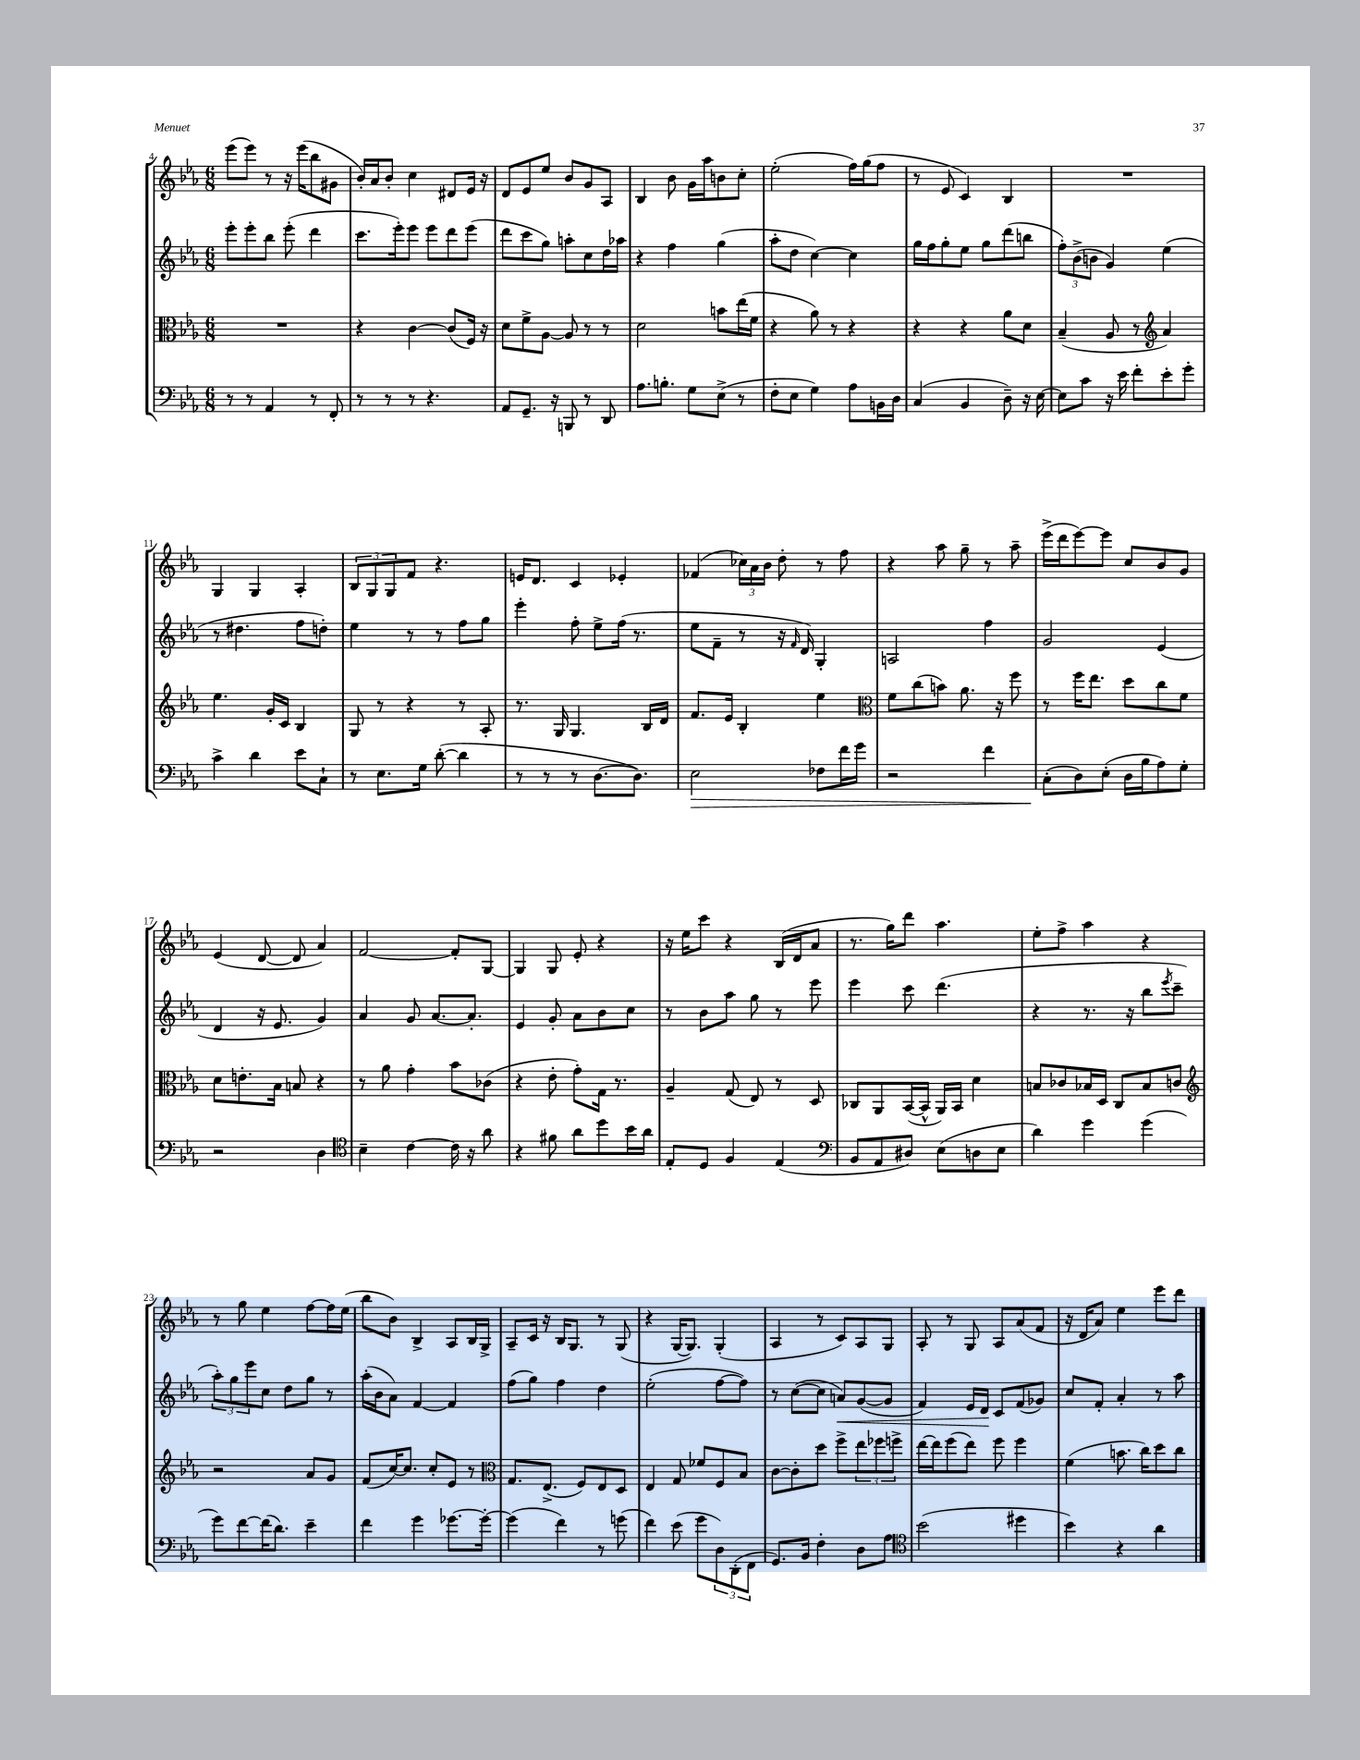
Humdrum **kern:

**kern	**dynam	**kern	**kern	**dynam	**kern
*part4	*part4	*part3	*part2	*part2	*part1
*staff4	*staff4	*staff3	*staff2	*staff2	*staff1
*clefF4	*	*clefC3	*clefG2	*	*clefG2
*k[b-e-a-]	*	*k[b-e-a-]	*k[b-e-a-]	*	*k[b-e-a-]
*M6/8	*	*M6/8	*M6/8	*	*M6/8
=4	=4	=4	=4	=4	=4
8r	.	2.r	8eee-'\L	.	(8eee-\L
8r	.	.	8eee-'\	.	8eee-\J)
4AA-/	.	.	8bb-\J	.	8r
.	.	.	(8eee-'\	.	16r
.	.	.	.	.	(16eee-\KL
8r	.	.	4ddd\	.	8bb-\
8FF'/	.	.	.	.	8g#X\J
=5	=5	=5	=5	=5	=5
8r	.	4r	8.ccc\L	.	16b-'/LL)
.	.	.	.	.	16a-/J
8r	.	.	.	.	8b-'/J
.	.	.	16eee-'\k)	.	.
8r	.	[4c\	8eee-\J	.	4cc\
4.r	.	.	8eee-\L	.	.
.	.	(8c/L]	8ddd\	.	8d#X/L
.	.	16F/Jk)	(8eee-\J	.	16e-/Jk
.	.	16r	.	.	16r
=6	=6	=6	=6	=6	=6
8AA-/L	.	8d\L	8ddd\L	.	8d/L
8.GG~/J	.	8f^\	8ccc\	.	8e-/
.	.	[8A-\J	8gg\J)	.	8ee-/J
16r	.	.	.	.	.
8BBBn/	.	8A-/]	8aan'\L	.	8b-/L
8r	.	8r	8cc\	.	8g/
8DD/	.	8r	16dd\L	.	8A-/J
.	.	.	16aa-X\JJ	.	.
=7	=7	=7	=7	=7	=7
8.A-\L	.	2d\	4r	.	4B-/
8.Bn'\J	.	.	.	.	.
.	.	.	4ff\	.	8b-\
8G\L	.	.	.	.	16g\LL
.	.	.	.	.	16aa-\J
(8E-^\J	.	8bn\L	(4gg\	.	8bn\
8r	.	(16ee-\L	.	.	8cc'\J
.	.	16f\JJ	.	.	.
=8	=8	=8	=8	=8	=8
8F'\L	.	4r	8aa-'\L	.	(2ee-'\
8E-\J	.	.	8dd\J	.	.
4G\)	.	8a-\)	[4cc\)	.	.
.	.	8r	.	.	.
8A-\L	.	4r	4cc\]	.	16ff\LL)
.	.	.	.	.	(16gg\J
16BBn\L	.	.	.	.	8ff\J
16D\JJ	.	.	.	.	.
=9	=9	=9	=9	=9	=9
(4C/	.	4r	16gg\LL	.	8r
.	.	.	16ff\J	.	.
.	.	.	8gg'\	.	8e-/
4BB-/	.	4r	8ee-\J	.	4c/)
.	.	.	8gg\L	.	.
8D~\)	.	8a-\L	(8ddd\	.	4B-/
16r	.	8d\J	8bbn\J	.	.
[16E-\	.	.	.	.	.
=10	=10	=10	=10	=10	=10
8E-\L]	.	(4B-~/	12ff'\L)	.	2.r
.	.	.	(12b-^\	.	.
8c\J	.	.	.	.	.
.	.	.	12bn\J	.	.
16r	.	8A-/	4g/)	.	.
16e-\	.	.	.	.	.
8f'\L	.	8r	.	.	.
*	*	*clefG2	*	*	*
8e-'\	.	4a-/)	(4ee-\	.	.
8g'\J	.	.	.	.	.
!!LO:LB:g=z
=11	=11	=11	=11	=11	=11
4c^\	.	4.ee-\	8r	.	4G/
.	.	.	4.dd#X\	.	.
4d\	.	.	.	.	4G/
.	.	16g'/LL	.	.	.
.	.	16c/JJ	.	.	.
8e-\L	.	4B-/	8ff\L	.	4A-'/
8C`\J	.	.	8ddn'\J)	.	.
=12	=12	=12	=12	=12	=12
8r	.	8G/	4ee-\	.	12B-/L
.	.	.	.	.	12G/
8.E-\L	.	8r	.	.	.
.	.	.	.	.	12G/
.	.	4r	8r	.	8f/J
16G\Jk	.	.	.	.	.
([8d'\	.	.	8r	.	4.r
4d\]	.	8r	8ff\L	.	.
.	.	8A-'/	8gg\J	.	.
=13	=13	=13	=13	=13	=13
8r	.	8.r	4eee-'\	.	16en/KL
.	.	.	.	.	8.d/J
8r	.	.	.	.	.
.	.	16G/	.	.	.
8r	.	4.G/	8ff'\	.	4c/
[8.D\L	.	.	8ee-^\L	.	.
.	.	.	(16ff\Jk	.	4e-X'/
8.D\J])	.	.	8.r	.	.
.	.	16B-/LL	.	.	.
.	.	16d/JJ	.	.	.
=14	=14	=14	=14	=14	=14
!	!LO:HP:b	!	!	!	!
2E-\	>	8.f/L	8ee-\L	.	(4f-X/
.	.	.	8f~\J	.	.
.	.	16e-/Jk	.	.	.
.	.	4B-'/	8r	.	24cc-X\LL)
.	.	.	.	.	24a-\
.	.	.	.	.	24b-\JJ
.	.	.	16r	.	8dd'\
.	.	.	16qqf/	.	.
.	.	.	16d/)	.	.
8F-X\L	.	4ee-\	4G'/	.	8r
16f\L	.	.	.	.	8ff\
16g\JJ	.	.	.	.	.
=15	=15	=15	=15	=15	=15
*	*	*clefC3	*	*	*
2r	.	8f\L	2An/	.	4r
.	.	(8cc\	.	.	.
.	.	8bn\J)	.	.	8aa-\
.	.	8.a-\	.	.	8gg~\
4f\	.	.	4ff\	.	8r
.	.	16r	.	.	.
.	.	8ff\	.	.	8aa-~\
=16	=16	=16	=16	=16	=16
(8C'\L	.	8r	2g/	.	(16eee-^\LL
.	.	.	.	.	16ddd\J
8D\)	]	16ff\KL	.	.	[8eee-\)
.	.	8.ee-\J	.	.	.
(8E-'\J	.	.	.	.	8eee-\J]
16D\LL	.	8dd\L	.	.	8cc/L
16B-\J	.	.	.	.	.
8A-\)	.	8cc\	(4e-/	.	8b-/
8G'\J	.	8f\J	.	.	8g/J
!!LO:LB:g=z
=17	=17	=17	=17	=17	=17
2r	.	8d\L	4d/	.	(4e-/
.	.	8.en'\	.	.	.
.	.	.	16r	.	[8d/
.	.	16B-\Jk	8.e-/	.	.
.	.	8Bn/	.	.	8d/]
4D\	.	4r	4g/)	.	4a-/)
=18	=18	=18	=18	=18	=18
*clefC4	*	*	*	*	*
4B-~\	.	8r	4a-/	.	[2f/
.	.	8a-\	.	.	.
[4c\	.	4g'\	8g/	.	.
.	.	.	[8.a-/L	.	.
16c\]	.	8b-\L	.	.	8f'/L]
16r	.	.	8.a-'/J]	.	.
8a-\	.	(8c-X\J	.	.	[8G/J
=19	=19	=19	=19	=19	=19
4r	.	4r	4e-/	.	4G/]
8f#X\	.	8e-'\	8g'/	.	8G/
8a-\L	.	8g'\L)	8a-\L	.	8e-'/
8dd\	.	16G\Jk	8b-\	.	4r
.	.	8.r	.	.	.
16b-\L	.	.	8cc\J	.	.
16a-\JJ	.	.	.	.	.
=20	=20	=20	=20	=20	=20
8E-'/L	.	4A-~/	8r	.	16r
.	.	.	.	.	16ee-\KL
8D/J	.	.	8b-\L	.	8ccc\J
4F/	.	(8G/	8aa-\J	.	4r
.	.	8E-/)	8gg\	.	.
(4E-/	.	8r	8r	.	(16B-/LL
.	.	.	.	.	16d/J
.	.	8D/	8eee-\	.	8a-/J
=21	=21	=21	=21	=21	=21
*clefF4	*	*	*	*	*
8BB-/L	.	8C-X/L	4eee-\	.	8.r
8AA-/	.	8AA-/	.	.	.
.	.	.	.	.	16gg\KL)
8D#X/J)	.	([16BB-/L	8ccc\	.	8ddd\J
.	.	16BB-^^/JJ]	.	.	.
(8E-\L	.	16AA-/LL)	(4.ddd\	.	4.aa-\
.	.	16BB-/JJ	.	.	.
8Dn\	.	4d\	.	.	.
8E-\J	.	.	.	.	.
=22	=22	=22	=22	=22	=22
4d\)	.	8Bn/L	4r	.	8ee-'\L
.	.	8c-X/	.	.	8ff^\J
4g\	.	16B-X/L	8.r	.	4aa-\
.	.	16D/JJ	.	.	.
.	.	8C/L	.	.	.
.	.	.	16r	.	.
(4g\	.	8B-/	8bb-\L	.	4r
.	.	.	8qeee-/	.	.
.	.	8cn/J	8ccc~\J	.	.
!!LO:LB:g=z
=23	=23	=23	=23	=23	=23
*	*	*clefG2	*	*	*
8g\L)	.	2r	12aa-'\L)	.	8r
.	.	.	12gg\	.	.
[8f\	.	.	.	.	8gg\
.	.	.	12eee-\	.	.
(16f\K]	.	.	8cc\J	.	4ee-\
8.d\J)	.	.	.	.	.
.	.	.	8dd\L	.	.
4e-~\	.	8a-/L	8gg\J	.	[8ff\L
.	.	8g/J	8r	.	16ff\L]
.	.	.	.	.	(16ee-\JJ
=24	=24	=24	=24	=24	=24
4f\	.	(8f/L	(16aa-'\LL	.	8bb-\L
.	.	.	16b-\J	.	.
.	.	[16cc/K)	8a-\J)	.	8b-\J)
.	.	8.cc/J]	.	.	.
4g\	.	.	[4f/	.	4B-^/
.	.	8cc'/L	.	.	.
[8.g-X\L	.	8e-/J	4f/]	.	8A-/L
.	.	8r	.	.	16B-/L
16g-'\Jk_	.	.	.	.	16G^/JJ
=25	=25	=25	=25	=25	=25
*	*	*clefC3	*	*	*
(4g-\]	.	8.G/L	(8ff\L	.	8A-~/L
.	.	.	8gg\J)	.	16c/Jk
.	.	(8.E-^/J	.	.	16r
4f\)	.	.	4ff\	.	16B-/KL
.	.	.	.	.	8.G/J
.	.	8F/L)	.	.	.
8r	.	8E-/	4dd\	.	8r
(8gn\	.	8D/J	.	.	(8G/
=26	=26	=26	=26	=26	=26
4f\)	.	4E-/	(2ee-'\	.	4r
(8e-\	.	8G/	.	.	[16G/KL
.	.	.	.	.	8.G/J])
8g\L	.	8f-X/L	.	.	.
12D\)	.	8F/	[8ff\L	.	(4G'/
(12DD'\	.	.	.	.	.
.	.	8B-/J	8ff\J])	.	.
12FF\J	.	.	.	.	.
=27	=27	=27	=27	=27	=27
8.GG/L)	.	[8c\L	8r	.	4A-/
.	.	8c'\]	([8cc\L	.	.
16BB-/Jk	.	.	.	.	.
4F'\	.	8dd\J	8cc\J]	.	8r
!	!	!	!	!LO:HP:b	!
.	.	8ff^\L	8an/L)	<	8c/L)
8D\L	.	12ee-\	([8g/	.	8A-/
.	.	12ff-X\	.	.	.
8A-\J	.	.	8g/J]	.	8G/J
.	.	12ffn^\J	.	.	.
=28	=28	=28	=28	=28	=28
*clefC4	*	*	*	*	*
(2b-\	.	[16ee-\LL	4f/)	.	8A-'/
.	.	16ee-\J]	.	.	.
.	.	(8ff\	.	.	8r
.	.	8ee-\J)	16e-/LL	.	8G/
.	.	.	16d/JJ	.	.
.	.	8ff\	8c/L	[	8A-/L
4dd#X\	.	4ff\	(8f/	.	(8a-/
.	.	.	8g-X/J)	.	8f/J
=29	=29	=29	=29	=29	=29
4b-\)	.	(4f\	8cc/L	.	16r
.	.	.	.	.	16d/KL
.	.	.	8f'/J	.	8a-/J)
4r	.	8.bn\	4a-'/	.	4ee-\
.	.	16cc\KL)	.	.	.
4a-\	.	8dd\	8r	.	8eee-\L
.	.	8cc\J	8aa-\	.	8ddd\J
==	==	==	==	==	==
*-	*-	*-	*-	*-	*-
